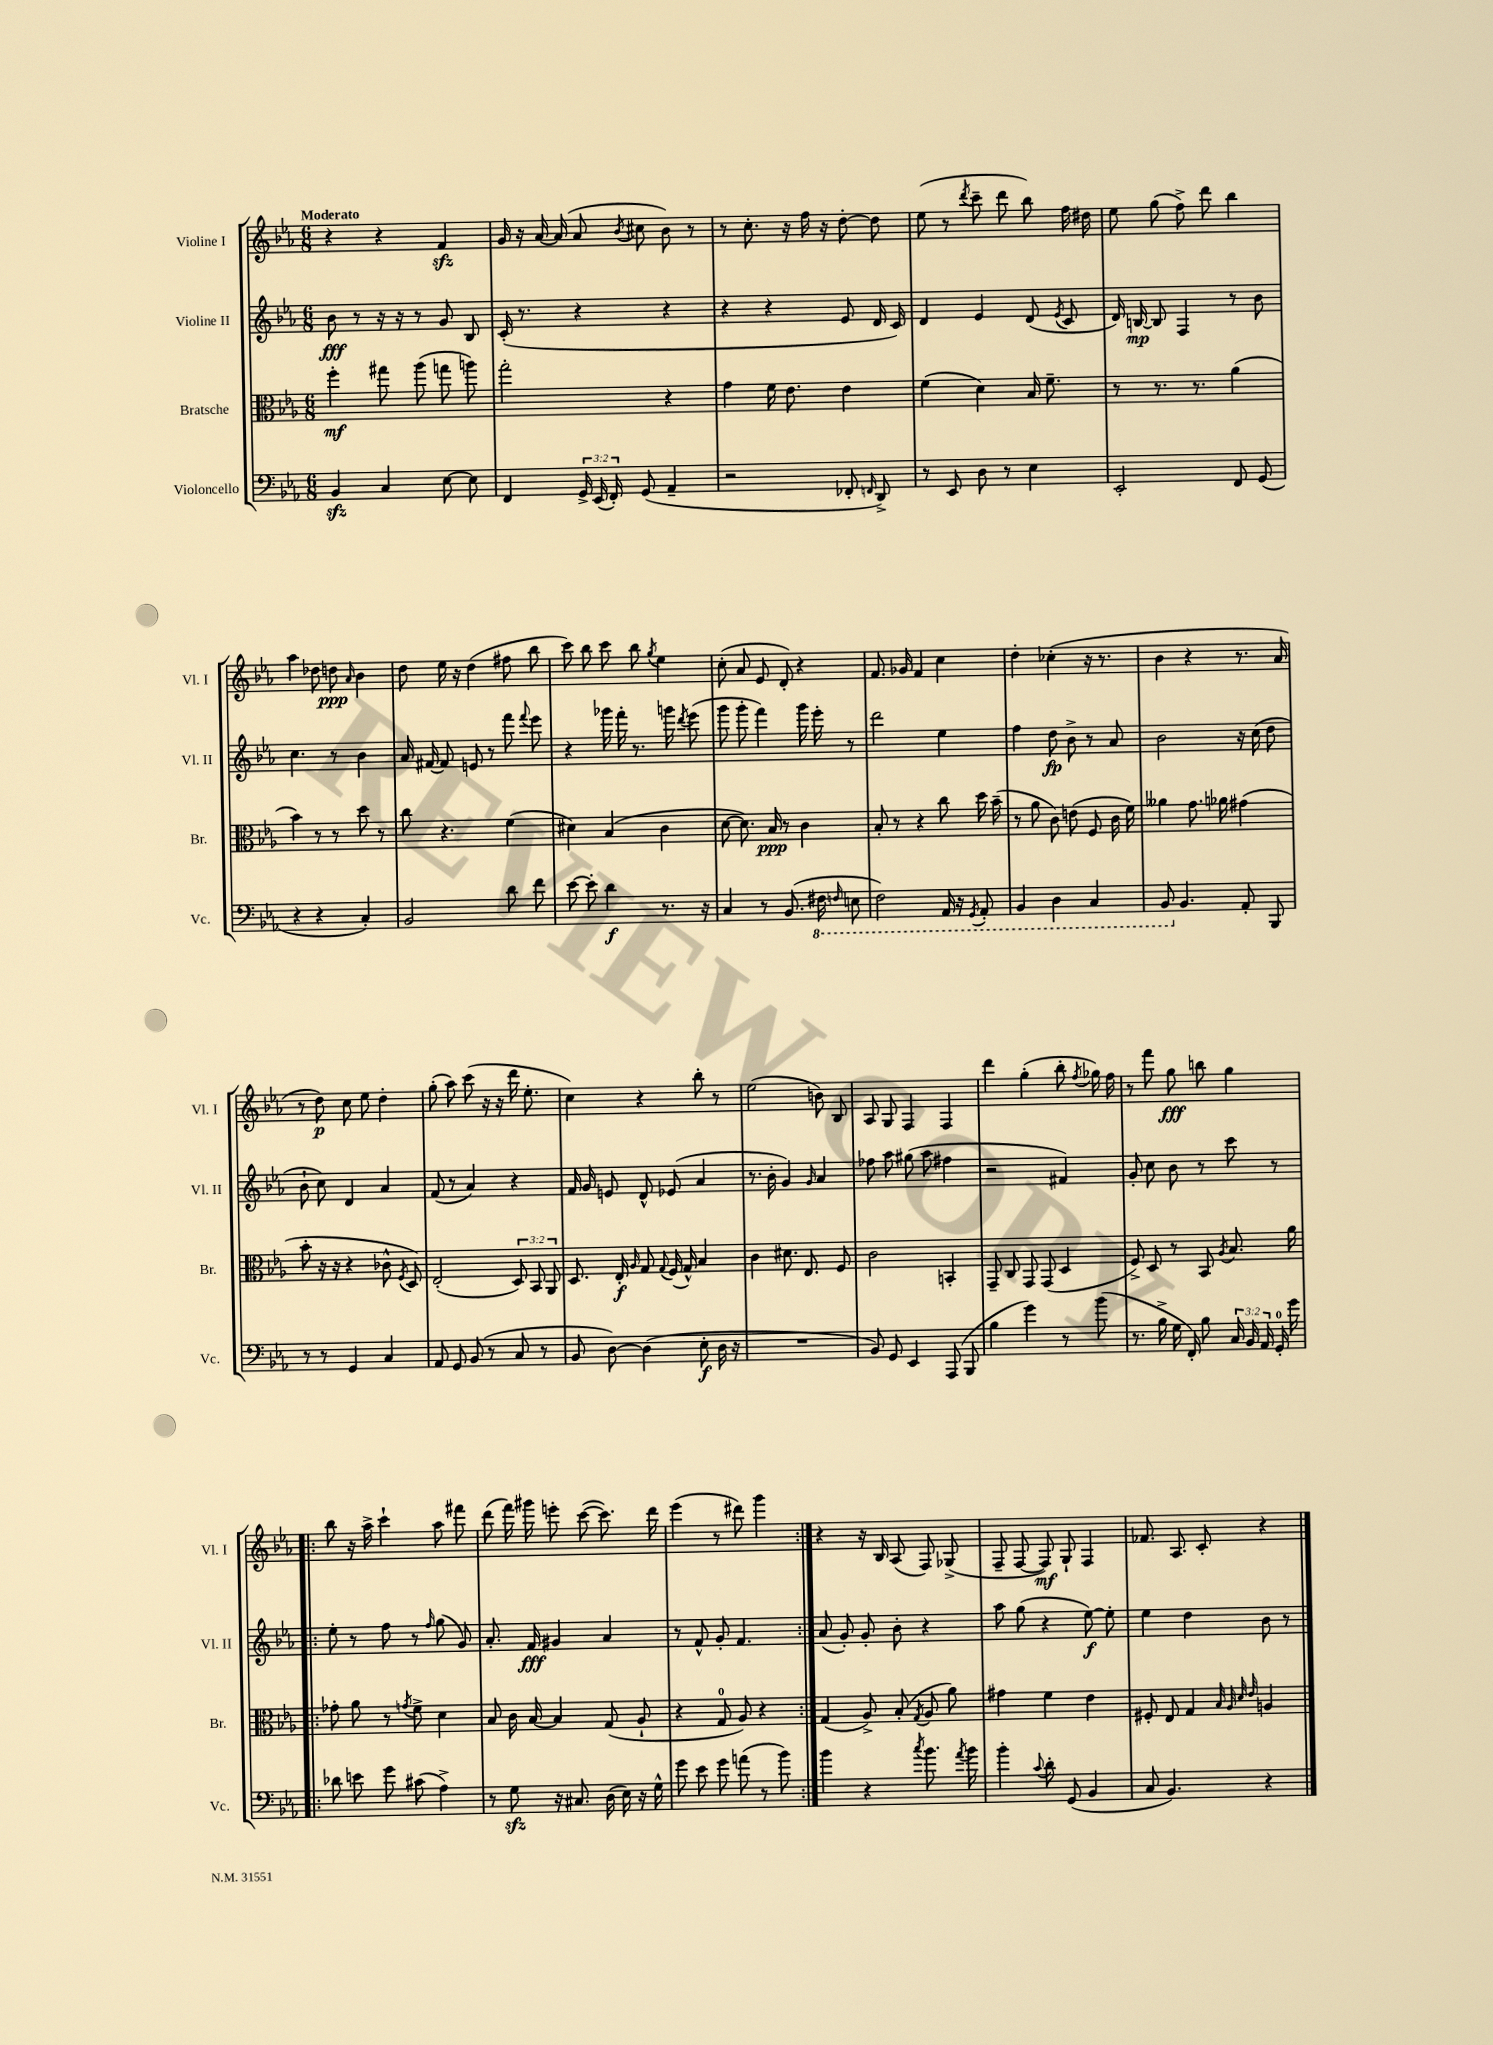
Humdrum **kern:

**kern	**kern	**kern	**kern
*staff4	*staff3	*staff2	*staff1
*clefF4	*clefC3	*clefG2	*clefG2
*k[b-e-a-]	*k[b-e-a-]	*k[b-e-a-]	*k[b-e-a-]
*M6/8	*M6/8	*M6/8	*M6/8
4BB-/	4ff'\	8b-\	4r
.	.	8r	.
4C/	8gg#\	16r	4r
.	.	16r	.
.	(8aa-\	8r	.
[8E-\	8gg\	8g/	4f/
8E-\]	8aa\)	8B-/	.
=	=	=	=
4FF/	2gg'\	(16c'/	16g/
.	.	8.r	16r
.	.	.	[16a-/
.	.	.	(16a-/]
24GG^/	.	4r	8a-/
(24EE-/	.	.	.
24FF'/)	.	.	.
.	.	.	8qb-/
(8GG/	.	.	8cc#\
4AA-~/	4r	4r	8b-\)
.	.	.	8r
=	=	=	=
2r	4g\	4r	8r
.	.	.	8.cc'\
.	16f\	4r	.
.	8.e-\	.	16r
.	.	.	16ff\
.	.	.	16r
8FF-'/	4e-\	8e-/	[8dd'\
16qqFF/	.	.	.
8DD^/)	.	16d/	8dd\]
.	.	16c/)	.
=	=	=	=
8r	(4f\	4d/	(8ee-\
8EE-/	.	.	8r
.	.	.	8qddd/
8D\	4d\)	4e-/	8ccc~\
8r	.	.	8ddd\
4E-\	16B-/	(8d/	8bb-\)
.	8.f~\	.	.
.	.	8qe-/	.
.	.	8c/	16ff\
.	.	.	16dd#\
=	=	=	=
2EE-'/	8r	16d/)	8ee-\
.	.	[16B/	.
.	8.r	8B/]	(8gg\
.	.	4F/	8ff^\)
.	8.r	.	.
.	.	.	8ddd\
8FF/	(4a-\	8r	4bb-\
(8GG/	.	8b-\	.
=	=	=	=
4r	4b-\)	4.cc\	4aa-\
4r	8r	.	8dd-\
.	8r	8r	8dd\
.	.	.	16qqa-/
4C'/)	8dd\	4b-\	4b-\
.	8r	.	.
=	=	=	=
2BB-/	8cc\	16a-/	8dd\
.	.	[16f#/	.
.	4.r	8f#/]	16ee-\
.	.	.	16r
.	.	8e/	(4dd\
.	.	8r	.
8d\	(4f\	8fff\	8ff#\
.	.	8qqfff/	.
8f\	.	8eee-\	8bb-\
=	=	=	=
[8e-\	4d#\)	4r	8ccc\)
8e-'\]	.	.	8bb-\
4d\	(4B-/	16ggg-\	8ccc\
.	.	16fff'\	.
.	.	8.r	8bb-\
.	.	.	8qgg/
8.r	4c\	.	4ee-\
.	.	16ggg\	.
.	.	8qddd/	.
.	.	(8eee-\	.
16r	.	.	.
=	=	=	=
4C/	[8d\	8ggg\	(8cc'\
.	8.d\])	8ggg'\	8a-/
8r	.	4fff\)	8e-/
.	16B-/	.	.
(8.BB-/	8r	.	8d'/)
.	4c\	16ggg\	4r
16FF#\	.	16eee-'\	.
16qqFF/	.	.	.
8EE\	.	8r	.
=	=	=	=
2FF\)	8B-'/	2ddd\	8.f/
.	8r	.	.
.	.	.	16g-/
.	4r	.	4f/
16AAA-/	8cc\	4ee-\	4cc\
16r	.	.	.
8qGGG/	.	.	.
8AAA-'/	16dd\	.	.
.	(16b-~\	.	.
=	=	=	=
4BBB-/	8r	4ff\	4dd'\
.	8a-\	.	.
4DD\	8c\)	8dd\	(4cc-'\
.	(8e\	8b-^\	.
4CC/	8F/	8r	16r
.	.	.	8.r
.	16c\	8a-/	.
.	16f\)	.	.
=	=	=	=
8BBB-/	4a--\	2b-\	4b-\
4.BB-/	.	.	.
.	8.g\	.	4r
.	16a-\	.	.
8AA-'/	(4g#\	16r	8.r
.	.	(16cc\	.
8BBB-/	.	8dd\	.
.	.	.	16a-/
=	=	=	=
8r	8b-'\	8b-`\	8r
8r	16r	8cc\)	8dd\)
.	16r	.	.
4GG/	4r	4d/	8cc\
.	.	.	8ee-\
4C/	8c-^^\	4a-/	4dd'\
.	8qF/	.	.
.	8D/)	.	.
=	=	=	=
8AA-/	(2E-'/	(8f/	(8gg'\
8GG/	.	8r	8aa-\)
(8BB-/	.	4a-/)	(8ccc\
8r	.	.	16r
.	.	.	16r
8C/	12D/)	4r	16ddd\
.	.	.	8.ee-'\
.	12BB-/	.	.
8r	.	.	.
.	12AA-/	.	.
=	=	=	=
8BB-/	8.D/	16f/	4cc\)
.	.	16g/	.
[8D\)	.	8e/	.
.	16E-'/	.	.
.	16qqA-/	.	.
(4D\]	8G/	8d^^/	4r
.	8qqG/	.	.
.	(16F/	(8e-/	.
.	16G^^/)	.	.
8E-'\	4B-/	4a-/	8bb-'\
16D\	.	.	8r
16r	.	.	.
=	=	=	=
2.r	4c\	8.r	(2ee-\
.	.	16b-'\	.
.	8.d#\	4g/)	.
.	8.E-/	.	.
.	.	16qqg/	.
.	.	4a-/	8b\)
.	8F/	.	8B-/
=	=	=	=
8BB-/)	2c\	8ff-\	8A-/
8GG/	.	8aa-\	8G/
4EE-/	.	(8gg#\	4F/
.	.	8aa-\	.
(8AAA-/	4BB'/	4ff#\	4F/
8BBB-/	.	.	.
=	=	=	=
4B-\	8GG~/	2r	4ddd\
.	8C/	.	.
4g\)	8GG/	.	(4gg'\
.	(8GG/	.	.
8r	4D/	4f#/)	8bb-'\
.	.	.	8qff/
(8b-\	.	.	16gg-\)
.	.	.	16ff\
=	=	=	=
8.r	8F^/)	8g'/	8r
.	8D/	8cc\	8fff\
16B-^\	.	.	.
16G\	8r	8b-\	8gg\
16FF'/)	.	.	.
8B-\	8BB-/	8r	8bb\
.	8qA-/	.	.
24C/	8.B-/	8ccc\	4gg\
24BB-/	.	.	.
24AA-/	.	.	.
16GG'/	.	8r	.
16g\	16a-\	.	.
=!|:	=!|:	=!|:	=!|:
8d-\	8g-'\	8ee-'\	8bb-\
8e\	8a-\	8r	16r
.	.	.	16aa-^\
8g\	8r	8ff\	4ccc`\
.	8qg/	.	.
(8c#\	8f^\	8r	.
.	.	16qqff/	.
4A-^\)	4d\	(8gg\	8aa-\
.	.	8g/)	8fff#\
=	=	=	=
8r	8B-/	8.a-'/	(8ddd\
8G\	16c\	.	16fff\)
.	[16B-/	16f/	16ggg#\
16r	4B-/]	4g#/	8eee'\
8.C#/	.	.	.
.	.	.	([8ccc\
(16D\	(8G/	4a-/	8.ccc\])
16E-\)	.	.	.
16r	8A-`/	.	.
16G^^\	.	.	16ddd\
=	=	=	=
8g\	4r	8r	(4eee-\
8e-\	.	8f^^/	.
8g\	8G/	8g'/	8r
(8a\	8A-/)	4.f/	8ddd#\)
8r	4r	.	4ggg\
8b-\)	.	.	.
=:|!	=:|!	=:|!	=:|!
4b-\	(4G/	(8a-/	4r
.	.	8g'/)	.
4r	8A-^/)	8g'/	16r
.	.	.	16B-/
.	(8B-'/	8b-'\	(8A-/
8qcc/	8qG/	.	.
8.b-\	8A-/	4r	8F/)
.	8a-\)	.	(8G-^/
8qa-/	.	.	.
16b-\	.	.	.
=	=	=	=
4b-'\	4g#\	8aa-\	8F~/
.	.	(8gg\	[8F/
8qqc/	.	.	.
8d'\	4f\	4r	8F/])
(8GG/	.	.	8G`/
4BB-/	4e-\	[8ee-\)	4F/
.	.	8ee-'\]	.
=	=	=	=
8C/	8F#'/	4ee-\	8.f-/
4.BB-/)	8E-/	.	.
.	.	.	8.A-/
.	4G/	4dd\	.
.	.	.	8c'/
.	32qqB-/	.	.
.	32qqA-/	.	.
.	32qqd/	.	.
.	32qqe-/	.	.
4r	4A/	8b-\	4r
.	.	8r	.
==	==	==	==
*-	*-	*-	*-
